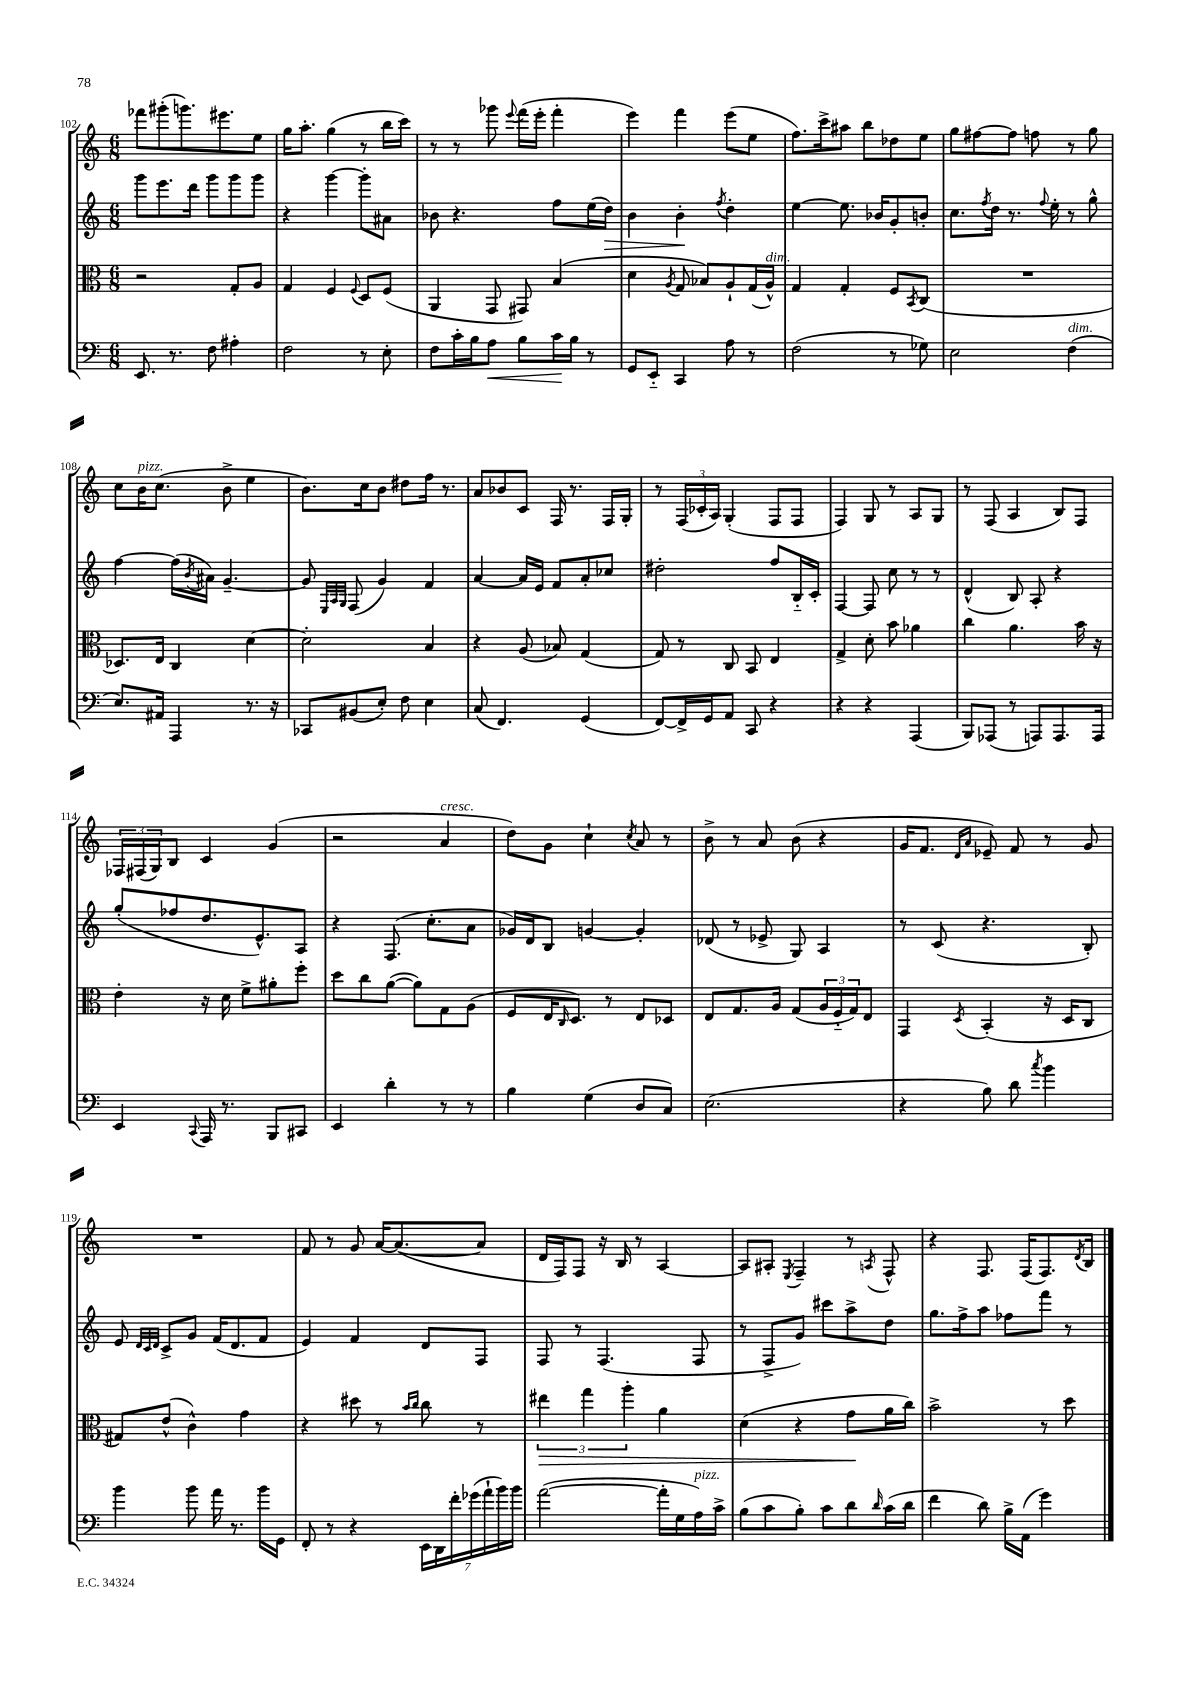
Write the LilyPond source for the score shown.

<<
\new StaffGroup <<
\new Staff = "s0" {
    \clef treble \key c \major \numericTimeSignature \time 6/8
    fes'''8 gis'''8-.( g'''8.) eis'''8. e''8 |
    g''16 a''8.-. g''4( r8 b''16 c'''16) |
    r8 r8 ges'''8 \appoggiatura { e'''8 } f'''16( e'''16-. f'''4-. |
    e'''4) f'''4 e'''8( e''8 |
    f''8.) c'''16-> ais''8 b''8 des''8 e''8 |
    g''8 fis''8~ fis''8 f''8 r8 g''8 |
    c''8 b'16^\markup { \italic "pizz." } c''8.( b'8-> e''4 |
    b'8.) c''16 b'8 dis''8 f''16 r8. |
    a'8 bes'8 c'8 f16 r8. f16 g16-. |
    r8 \tuplet 3/2 { f16( ces'16-. a16) } g4-.( f8 f8 |
    f4) g8 r8 a8 g8 |
    r8 f8( a4 b8) f8 |
    \tuplet 3/2 { fes16 fis16( g16) } b8 c'4 g'4( |
    r2 a'4^\markup { \italic "cresc." } |
    d''8) g'8 c''4-! \acciaccatura { c''8 } a'8 r8 |
    b'8-> r8 a'8 b'8( r4 |
    g'16 f'8. \grace { d'16 a'16 } ees'8--) f'8 r8 g'8 |
    R2. |
    f'8 r8 g'8 a'16~ a'8.~( a'8 |
    d'16 f16) f8 r16 b16 r8 a4~ |
    a8 ais8-. \acciaccatura { e8 } f4-- r8 \acciaccatura { a8 } f8-^ |
    r4 f8. f16( f8.) \acciaccatura { d'8 } b16 \bar "|." |
}
\new Staff = "s1" {
    \clef treble \key c \major \numericTimeSignature \time 6/8
    g'''8 e'''8. d'''16 g'''8 g'''8 g'''8 |
    r4 g'''4~ g'''8-. ais'8 |
    bes'8 r4. f''8 e''16( d''16\>) |
    b'4 b'4-.\! \acciaccatura { f''8 } d''4-. |
    e''4~ e''8. bes'16 g'8-. b'8-. |
    c''8. \acciaccatura { f''8 } d''16 r8. \appoggiatura { f''8 } e''16-. r8 g''8-^ |
    f''4~ f''16( \acciaccatura { b'8 } ais'16) g'4.~-- |
    g'8 \grace { e32 a32 g32 } f8( g'4) f'4 |
    a'4~ a'16 e'16 f'8 a'8-. ces''8 |
    dis''2-. f''8 b16-_ c'16-. |
    f4~ f8 c''8 r8 r8 |
    d'4-^( b8) a8-. r4 |
    g''8-.( fes''8 d''8. e'8.-^) a8 |
    r4 f8.( c''8.-. a'8 |
    ges'16) d'16 b8 g'4~ g'4-. |
    des'8( r8 ees'8-> g8) a4 |
    r8 c'8( r4. b8-.) |
    e'8 \grace { d'32 c'32 d'32 } c'8-> g'8 f'16( d'8. f'8 |
    e'4) f'4 d'8 f8 |
    f8 r8 f4.( f8 |
    r8 f8-> g'8) cis'''8 a''8-> d''8 |
    g''8. f''16-> a''8 fes''8 f'''8 r8 \bar "|." |
}
\new Staff = "s2" {
    \clef alto \key c \major \numericTimeSignature \time 6/8
    r2 g8-. a8 |
    g4 f4 \appoggiatura { f8 } d8 f8( |
    a,4 g,8 gis,8) b4( |
    d'4 \acciaccatura { a8 } g8 bes8) a8-! g16( a16-^^\markup { \italic "dim." }) |
    g4 g4-. f8 \acciaccatura { b,8 } c8( |
    R2. |
    des8.) e16 c4 d'4~ |
    d'2-. b4 |
    r4 a8( bes8) g4( |
    g8) r8 c8 b,8 e4 |
    g4-> d'8-. b'8 aes'4 |
    c''4 a'4. b'16 r16 |
    e'4-. r16 d'16 f'8-> ais'8-. f''8-. |
    d''8 c''8 a'8~( a'8) g8 a8( |
    f8 e16 \grace { c16 } d8.) r8 e8 des8 |
    e8 g8. a16 g8( \tuplet 3/2 { a16 f16-_ g16) } e8 |
    g,4 \acciaccatura { d8 } b,4-.( r16 d16 c8 |
    gis8) e'8-^( c'4-^) g'4 |
    r4 dis''8 r8 \grace { b'16 c''16 } c''8 r8 |
    \tuplet 3/2 { eis''4\> g''4 a''4-. } a'4 |
    d'4( r4 g'8\! a'16 c''16) |
    b'2-> r8 d''8 \bar "|." |
}
\new Staff = "s3" {
    \clef bass \key c \major \numericTimeSignature \time 6/8
    e,8. r8. f8 ais4-. |
    f2 r8 e8-. |
    f8 c'16-. b16 a8\< b8 c'16\! b16 r8 |
    g,8 e,8-_ c,4 a8 r8 |
    f2( r8 ges8) |
    e2 f4^\markup { \italic "dim." }( |
    e8.) ais,16 a,,4 r8. r16 |
    ces,8 bis,8( e8-.) f8 e4 |
    c8( f,4.) g,4( |
    f,8~) f,16-> g,16 a,8 c,8 r4 |
    r4 r4 a,,4( |
    b,,8) aes,,8( r8 a,,8) a,,8. a,,16 |
    e,4 \appoggiatura { c,8 } a,,16 r8. b,,8 cis,8 |
    e,4 d'4-. r8 r8 |
    b4 g4( d8 c8) |
    e2.( |
    r4 b8) d'8 \acciaccatura { c''8 } b'4 |
    b'4 b'8 a'16 r8. b'16 g,16 |
    f,8-. r8 r4 \tuplet 7/4 { e,16 d,16 f'16-. ges'16( a'16-! b'16) b'16 } |
    a'2~( a'16-. g16 a16^\markup { \italic "pizz." }) c'16-> |
    b8( c'8 b8-.) c'8 d'8 \grace { d'16 } c'16( d'16 |
    f'4 d'8) b16-> a,16( g'4) \bar "|." |
}
>>
>>
\layout { \context { \Score currentBarNumber = #102 } }
